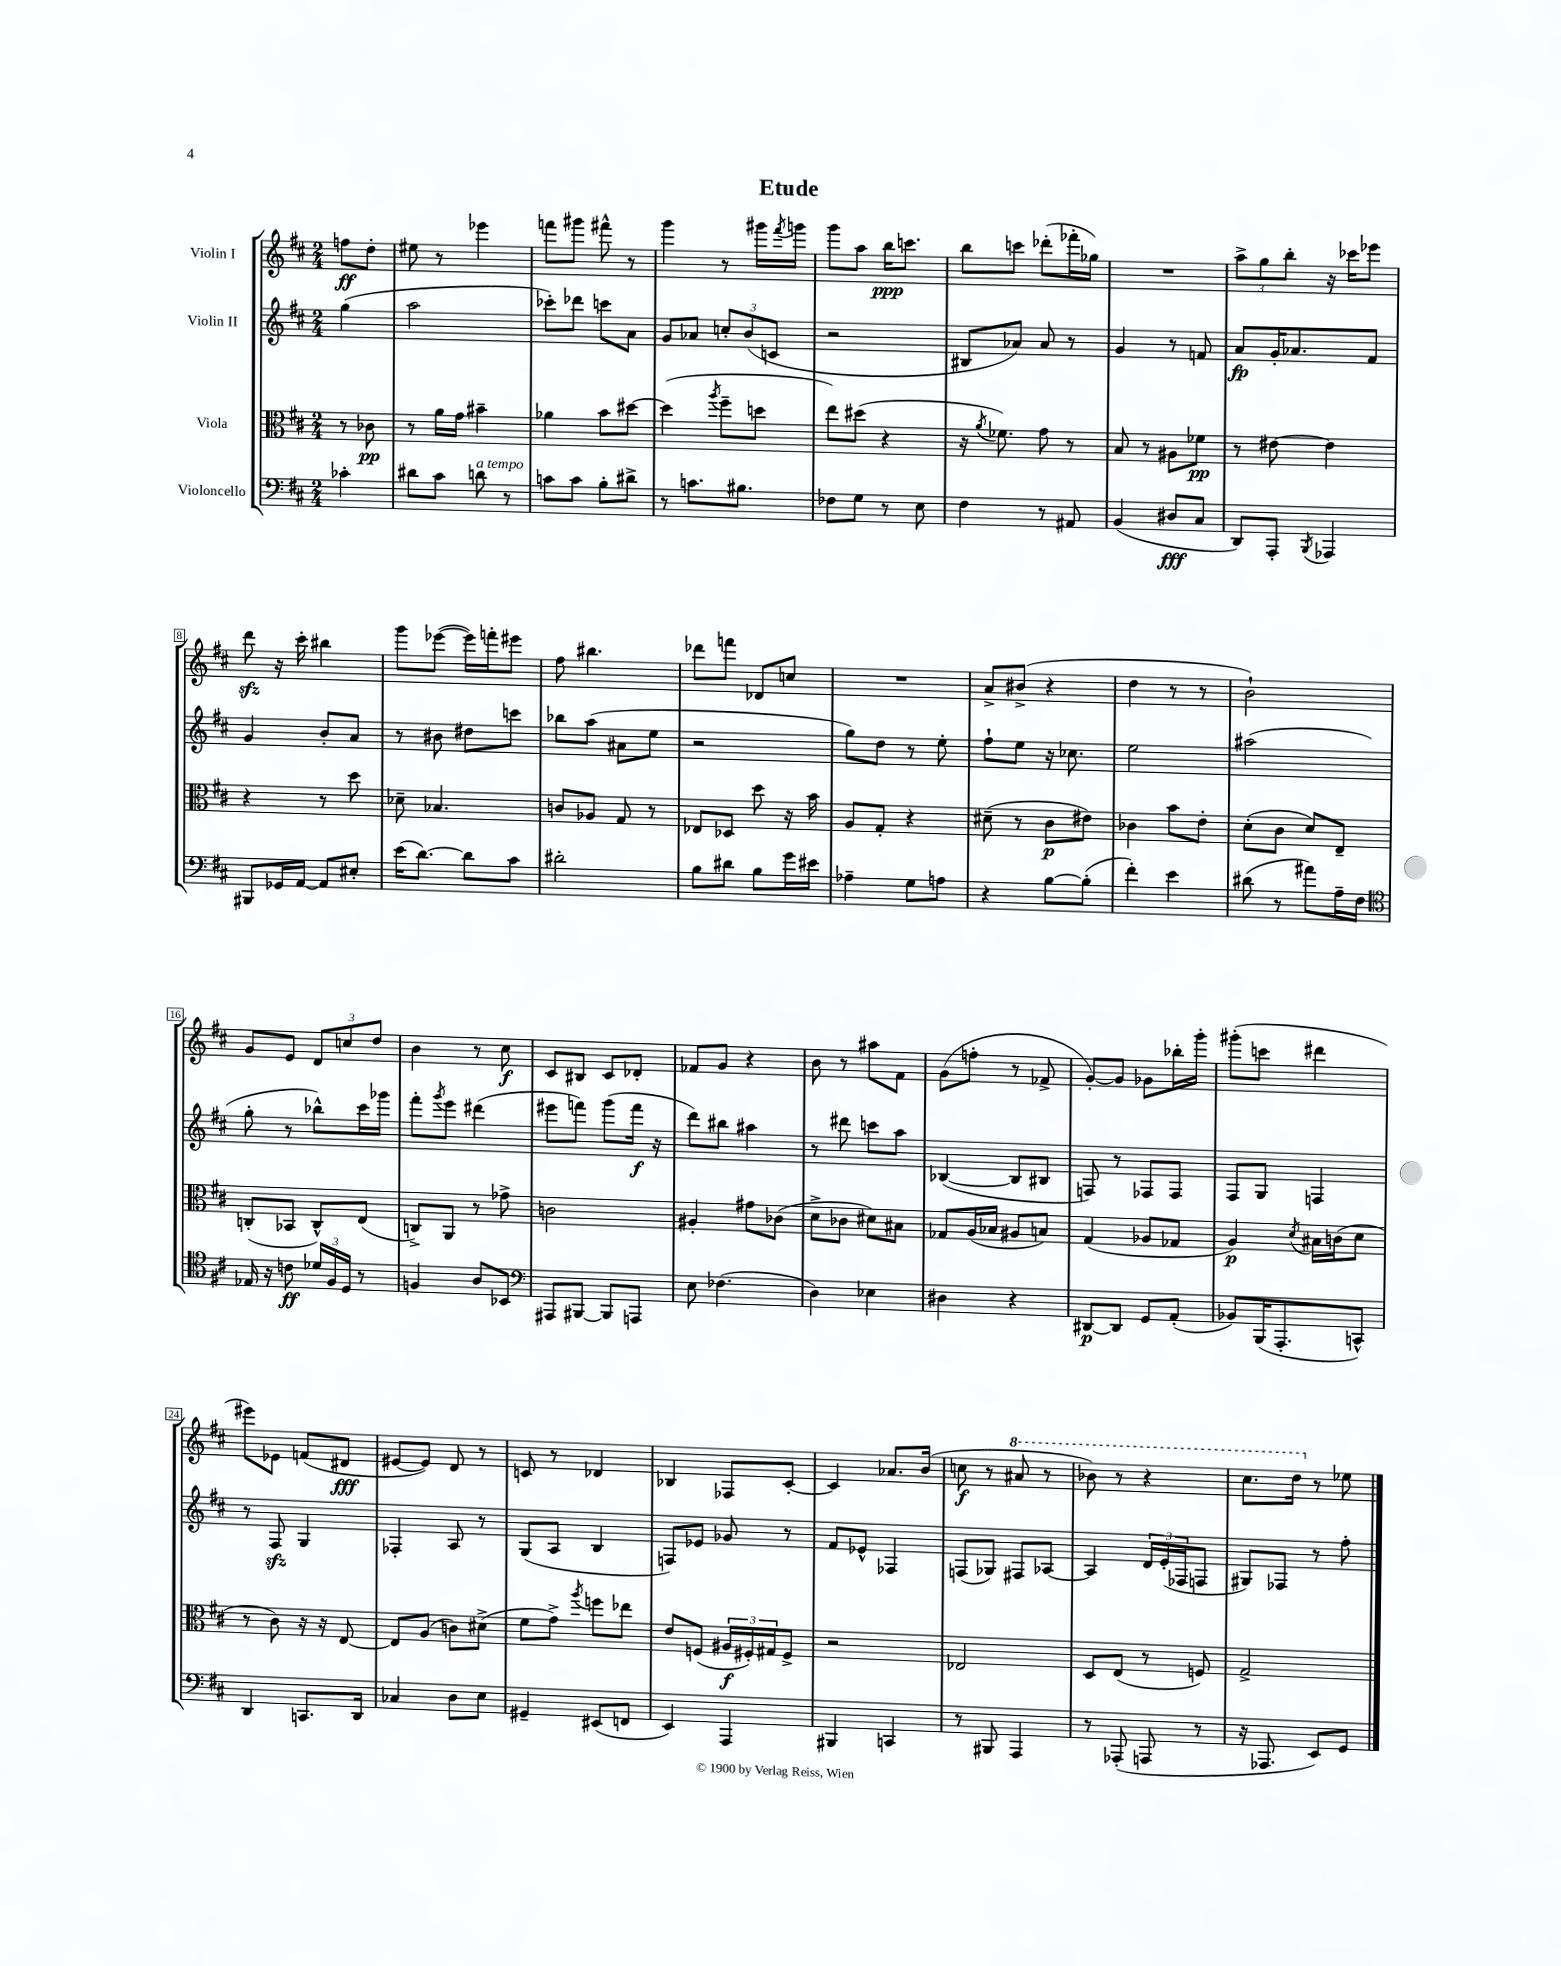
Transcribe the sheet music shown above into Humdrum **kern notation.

**kern	**kern	**kern	**kern
*staff4	*staff3	*staff2	*staff1
*clefF4	*clefC3	*clefG2	*clefG2
*k[f#c#]	*k[f#c#]	*k[f#c#]	*k[f#c#]
*M2/4	*M2/4	*M2/4	*M2/4
4c-'	8r	(4gg	8ff
.	8c-	.	8dd'
=	=	=	=
8d#	8r	2aa	8ee#
8c#	16a	.	8r
.	16g	.	.
8d	4b#~	.	4eee-
8r	.	.	.
=	=	=	=
8c	4a-	8ccc-')	8fff
8c	.	8ddd-	8ggg#
8B'	8b	8ccc	8fff#^^
8d#^	[8dd#	8a	8r
=	=	=	=
8r	(4dd#]	8g	4ggg
8.c	.	8a-	.
.	8qaa	.	.
.	8ff#~	12cc'	8r
8.B#	.	.	.
.	.	(12b	.
.	8dd	.	16ggg#
.	.	12c	.
.	.	.	8qfff#
.	.	.	16ggg
=	=	=	=
8F-	8ee)	2r	8ggg
8G	(8dd#	.	8aa
8r	4r	.	16bb
.	.	.	8.ccc
8E	.	.	.
=	=	=	=
4F#	16r	8B#	8bb
.	8qa	.	.
.	8.f-)	.	.
.	.	8a-)	8ccc
8r	8g	8a-	(8ddd-'
8AA#	8r	8r	16fff-'
.	.	.	16gg-)
=	=	=	=
(4BB	8B	4g	2r
.	8r	.	.
8D#	8A#	8r	.
8C#	8f-	8f	.
=	=	=	=
8DD)	8r	8a	12aa^
.	.	.	12gg
8AAA'	[8e#	16g'	.
.	.	.	12bb'
.	.	8.a-	.
8qBBB	.	.	.
4AAA-	4e#]	.	16r
.	.	.	16ccc-
.	.	8f#	8eee-
=	=	=	=
8BBB#	4r	4g	8ddd
16GG-	.	.	16r
[16AA	.	.	16ccc#'
8AA]	8r	8b'	4bb#
8E#'	8dd	8a	.
=	=	=	=
(16e	8d-~	8r	8ggg
[8.d)	.	.	.
.	4.B-	8b#	([8eee-
8d]	.	8dd#	16eee-])
.	.	.	16fff'
8c#	.	8ccc	8eee#
=	=	=	=
2d#'	8c	8bb-	8ff#
.	8A-	(8aa	4.bb#
.	8G	8a#	.
.	8r	8ee	.
=	=	=	=
8B	8E-	2r	8ddd-
8d#	8D-	.	8fff
8B	8dd	.	8d-
16g	16r	.	8cc
16e#	16b	.	.
=	=	=	=
4A-~	8A	8gg)	2r
.	8G'	8dd	.
8G	4r	8r	.
8A	.	8ee'	.
=	=	=	=
4r	(8d#~	8ff#`	8a^
.	8r	8ee	(8b#^
[8B	8c#	16r	4r
.	.	8.cc-	.
(8B']	8e#)	.	.
=	=	=	=
4f#')	4c-	2ee	4dd
4e	8b	.	8r
.	8e'	.	8r
=	=	=	=
(8d#	(8d'	(2aa#	2b`)
8r	8c#	.	.
8a#)	8d)	.	.
16A~	8E~	.	.
16F#	.	.	.
=	=	=	=
*clefC4	*	*	*
16E-	(8C'	8gg'	8g
16r	.	.	.
8c	8BB-	8r	8e
24d-	8C^^)	8bb-^^)	12d
24F#	.	.	.
24D	.	.	12cc
8r	(8E	16ccc#	.
.	.	.	12dd
.	.	16ggg-	.
=	=	=	=
4F	8C^)	8fff#'	4b
.	.	8qggg	.
.	8AA	8eee	.
8A	8r	(4ddd#	8r
8BB-	8g-^	.	8cc#
=	=	=	=
*clefF4	*	*	*
8AAA#	2c	8eee#	8c#
[8BBB#	.	8fff)	8B#
8BBB#]	.	(8ggg	8c#
8AAA	.	16fff	8d-'
.	.	16r	.
=	=	=	=
8E	4A#'	8ddd)	8f-
(4.F-	.	8bb#	8g
.	8g#	4aa#	4r
.	(8c-	.	.
=	=	=	=
4D)	8d^	8r	8b
.	8c-	8ddd#	8r
4E-	8d#)	8ccc	8aa#
.	8B#	8aa	8f#
=	=	=	=
4D#	8G-	([4B-	(8g
.	(16A	.	8ff'
.	16B-	.	.
4r	8A#	8B-]	8r
.	8B)	8B#	8f-^
=	=	=	=
[8DD#	(4G	8F)	[8g')
8DD#]	.	8r	8g]
8GG	8A-	8F-	8g-
(8AA'	8G-	8F-	16bb-'
.	.	.	16ggg'
=	=	=	=
8BB-)	4A)	8F#	(8ggg#'
(16BBB	.	8G	8ccc
8.AAA'	.	.	.
.	8qd	.	.
.	16B#	4F	4ddd#
.	(16c	.	.
8CC^^)	8d	.	.
=	=	=	=
4DD	8r	8r	8eee#)
.	8c#)	8F#	8e-
8.CC	16r	4G	(8f
.	16r	.	.
.	[8E	.	8d#
16DD	.	.	.
=	=	=	=
4C-	8E]	4F-'	[8e#
.	(8A	.	8e#])
8D	8c)	8A	8d
8E	(8d#^	8r	8r
=	=	=	=
4GG#~	8f#	(8G	8c
.	8g^)	8A	8r
.	8qaa	.	.
(8EE#	8ff	4B	4d-
8FF	8ee-	.	.
=	=	=	=
4EE)	8e	8F)	4B-
.	(8F	8e-	.
4AAA	24A#	8g-	8F-
.	24F#')	.	.
.	24G#	.	.
.	8F#^	8r	[8c#'
=	=	=	=
4BBB#	2r	8f#	4c#]
.	.	8e-^^	.
4CC	.	4F-	8.a-
.	.	.	(16b
=	=	=	=
8r	2E-	(8F	8cc
8BBB#	.	8G-)	8r
4AAA	.	8F#	8aa#
.	.	[8A-	8r
=	=	=	=
8r	8D	4A-]	8bb-)
(8AAA-'	(8E	.	8r
8AAA	8r	24d	4r
.	.	(24e'	.
.	.	24F-	.
8r	8F)	8F	.
=	=	=	=
16r	2G^	8G#)	8.ccc#
8.AAA-	.	.	.
.	.	8F-	.
.	.	.	16ddd
8EE)	.	8r	8r
8GG	.	8ff#'	8ee-
==	==	==	==
*-	*-	*-	*-
